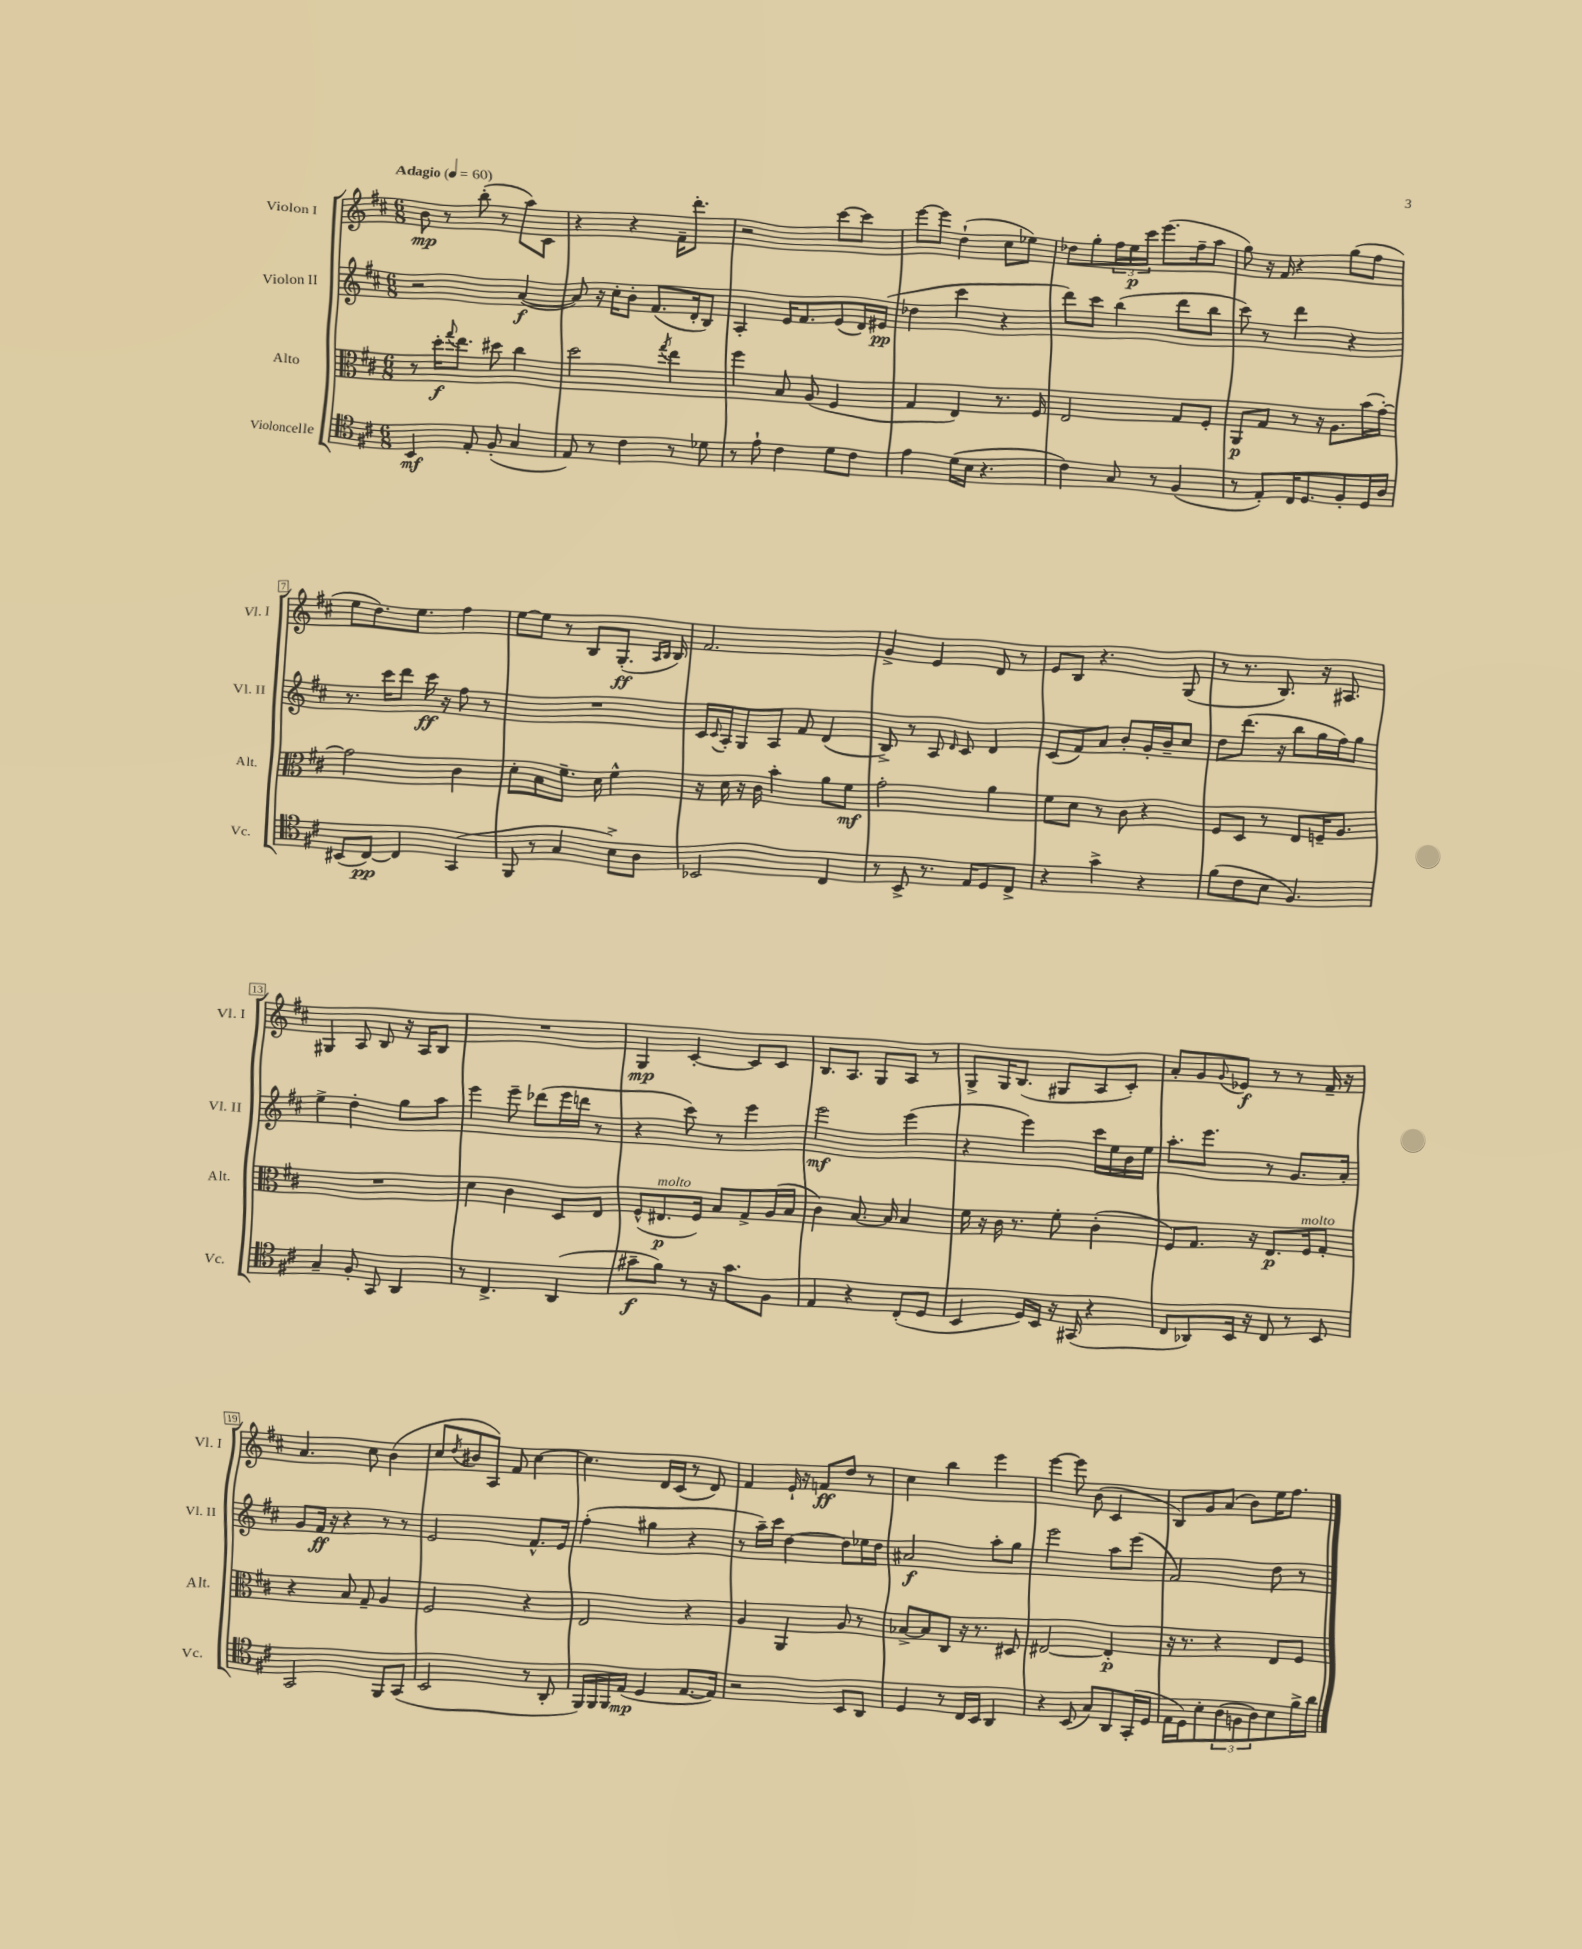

**kern	**dynam	**kern	**dynam	**kern	**dynam	**kern	**dynam
*part4	*part4	*part3	*part3	*part2	*part2	*part1	*part1
*staff4	*staff4	*staff3	*staff3	*staff2	*staff2	*staff1	*staff1
*I"Violoncelle	*	*I"Alto	*	*I"Violon II	*	*I"Violon I	*
*I'Vc.	*	*I'Alt.	*	*I'Vl. II	*	*I'Vl. I	*
*clefC4	*	*clefC3	*	*clefG2	*	*clefG2	*
*k[f#c#]	*	*k[f#c#]	*	*k[f#c#]	*	*k[f#c#]	*
*M6/8	*	*M6/8	*	*M6/8	*	*M6/8	*
*MM60	*	*MM60	*	*MM60	*	*MM60	*
=1	=1	=1	=1	=1	=1	=1	=1
!	!	!	!	!	!	!LO:TX:a:B:t=Adagio	!
4BB/	mf	8r	.	2r	.	8b\	mp
.	.	16dd'\KL	f	.	.	8r	.
.	.	8qqgg/	.	.	.	.	.
.	.	8.ee\J	.	.	.	.	.
8E'/	.	.	.	.	.	(8bb'\	.
(8F#'/	.	8dd#X\	.	.	.	8r	.
4G/	.	4cc#\	.	([4a/	f	8aa\L)	.
.	.	.	.	.	.	8c#\J	.
=2	=2	=2	=2	=2	=2	=2	=2
8E/)	.	2dd\	.	8a/])	.	4r	.
8r	.	.	.	16r	.	.	.
.	.	.	.	16cc#'\KL	.	.	.
4c#\	.	.	.	8b'\J	.	4r	.
.	.	.	.	(8.f#/L	.	.	.
.	.	8qgg/	.	.	.	.	.
8r	.	4ee\	.	.	.	16f#~\KL	.
.	.	.	.	16d'/k	.	8.ddd'\J	.
8d-X\	.	.	.	8B/J)	.	.	.
=3	=3	=3	=3	=3	=3	=3	=3
8r	.	4ff#\	.	4A'/	.	2r	.
8e`\	.	.	.	.	.	.	.
4c#\	.	8B/	.	16e/KL	.	.	.
.	.	.	.	8.f#/	.	.	.
.	.	(8A/	.	.	.	.	.
8d\L	.	4F#/	.	(8e/	.	[8ccc#\L	.
8c#\J	.	.	.	16d/L)	.	8ccc#\J]	.
.	.	.	.	(16e#X/JJ	pp	.	.
=4	=4	=4	=4	=4	=4	=4	=4
4e\	.	4G/	.	4dd-X\	.	[8eee\L	.
.	.	.	.	.	.	8eee\J]	.
(16d\LL	.	4E/)	.	4ccc#\	.	(4dd`\	.
16B\JJ	.	.	.	.	.	.	.
4.r	.	.	.	.	.	.	.
.	.	8.r	.	4r	.	8cc#\L	.
.	.	.	.	.	.	8ee-X\J)	.
.	.	16F#/	.	.	.	.	.
=5	=5	=5	=5	=5	=5	=5	=5
4c#\)	.	2E/	.	8ddd\L)	.	8dd-X\L	.
.	.	.	.	8ccc#\J	.	8gg'\	.
8G/	.	.	.	(4bb\	.	24ff#\L	.
.	.	.	.	.	.	24ee\	p
.	.	.	.	.	.	24ccc#\JJ	.
8r	.	.	.	.	.	(8.eee\L	.
(4F#/	.	8G/L	.	8ddd\L	.	.	.
.	.	.	.	.	.	16ff#~\k	.
.	.	8F#'/J	.	8bb\J	.	8aa\J	.
=6	=6	=6	=6	=6	=6	=6	=6
8r	.	8AA/L	p	8ccc#\)	.	8gg\)	.
8E'/L)	.	8G/J	.	8r	.	16r	.
.	.	.	.	.	.	16f#/	.
16C#/K	.	8r	.	4ddd\	.	4r	.
8.D/	.	.	.	.	.	.	.
.	.	16r	.	.	.	.	.
.	.	8.A\L	.	.	.	.	.
8F#'/	.	.	.	4r	.	(8gg\L	.
16D/L	.	(16b\L	.	.	.	8ff#\J	.
16A/JJ	.	[16g'\JJ)	.	.	.	.	.
!!LO:LB:g=z
=7	=7	=7	=7	=7	=7	=7	=7
(8BB#X/L	.	2g\]	.	8.r	.	8ee\L	.
[8C#/J)	pp	.	.	.	.	8.dd\)	.
.	.	.	.	16ccc#\KL	.	.	.
4C#/]	.	.	.	8ddd\J	.	.	.
.	.	.	.	.	.	8.ee\J	.
.	.	.	.	16ccc#\	ff	.	.
.	.	.	.	16r	.	.	.
(4GG/	.	4c#\	.	8ff#\	.	4ff#\	.
.	.	.	.	8r	.	.	.
=8	=8	=8	=8	=8	=8	=8	=8
8FF#/	.	8d'\L	.	2.r	.	[8ee\L	.
8r	.	8B\	.	.	.	8ee\J]	.
4G/	.	8.f#~\J	.	.	.	8r	.
.	.	.	.	.	.	8B/L	.
.	.	16d\	.	.	.	.	.
8B^\L)	.	4f#^^\	.	.	.	(8.G'/J	ff
8A\J	.	.	.	.	.	.	.
.	.	.	.	.	.	16qqA/LL	.
.	.	.	.	.	.	16qqB/JJ	.
.	.	.	.	.	.	16B/)	.
=9	=9	=9	=9	=9	=9	=9	=9
2BB-X/	.	16r	.	16c#/LL	.	2.f#/	.
.	.	.	.	8qqc#/	.	.	.
.	.	16d\	.	16A'/J	.	.	.
.	.	16r	.	8G/	.	.	.
.	.	16c#\	.	.	.	.	.
.	.	4b'\	.	8A/J	.	.	.
.	.	.	.	8f#/	.	.	.
4C#/	.	8a\L	.	(4d/	.	.	.
.	.	8f#\J	mf	.	.	.	.
=10	=10	=10	=10	=10	=10	=10	=10
8r	.	2g'\	.	8B^/)	.	4g^/	.
8BB^/	.	.	.	8r	.	.	.
8.r	.	.	.	8A/	.	4e/	.
.	.	.	.	16qqd/	.	.	.
.	.	.	.	8c#/	.	.	.
16E/KL	.	.	.	.	.	.	.
8D/	.	4a\	.	4d/	.	8d/	.
8C#^/J	.	.	.	.	.	8r	.
=11	=11	=11	=11	=11	=11	=11	=11
4r	.	8f#\L	.	(8c#/L	.	8e/L	.
.	.	8d\J	.	8f#/)	.	8B/J	.
4g^\	.	8r	.	8a/J	.	4.r	.
.	.	8c#\	.	8b'/L	.	.	.
4r	.	4r	.	16g'/L	.	.	.
.	.	.	.	16b~/J	.	.	.
.	.	.	.	8cc#/J	.	(8G/	.
=12	=12	=12	=12	=12	=12	=12	=12
(8f#\L	.	8F#/L	.	8dd\L	.	8r	.
8c#\	.	8D/J	.	(8.ddd\J	.	8.r	.
8B\J	.	8r	.	.	.	.	.
.	.	.	.	16r	.	8.B/)	.
4.F#/)	.	8E/L	.	8bb\L	.	.	.
.	.	16Fn~/K	.	16gg\L	.	16r	.
.	.	8.A/J	.	16ff#\J)	.	8.A#X/	.
.	.	.	.	8gg\J	.	.	.
!!LO:LB:g=z
=13	=13	=13	=13	=13	=13	=13	=13
4G~/	.	2.r	.	4ee^\	.	4G#X/	.
8F#'/	.	.	.	4dd'\	.	8A/	.
8GG/	.	.	.	.	.	8B/	.
4AA/	.	.	.	8gg\L	.	16r	.
.	.	.	.	.	.	16A/KL	.
.	.	.	.	8aa\J	.	8B/J	.
=14	=14	=14	=14	=14	=14	=14	=14
8r	.	4d\	.	4eee\	.	2.r	.
4.C#^/	.	.	.	.	.	.	.
.	.	4c#\	.	8eee~\	.	.	.
.	.	.	.	(8ddd-X\L	.	.	.
(4AA/	.	8D/L	.	16eee\L	.	.	.
.	.	.	.	16dddn\JJ	.	.	.
.	.	8E/J	.	8r	.	.	.
=15	=15	=15	=15	=15	=15	=15	=15
8g#X~\L	f	(8F#^^/L	.	4r	.	4G/	mp
!	!	!LO:TX:a:i:t=molto	!	!	!	!	!
8f#\J)	.	8.E#X/	p	.	.	.	.
8r	.	.	.	8ccc#\)	.	[4c#'/	.
.	.	16F#/Jk)	.	.	.	.	.
16r	.	8B/L	.	8r	.	.	.
8.g#\L	.	.	.	.	.	.	.
.	.	8G^/	.	4eee\	.	8c#/L]	.
8F#\J	.	(16A/L	.	.	.	8c#/J	.
.	.	16B/JJ	.	.	.	.	.
=16	=16	=16	=16	=16	=16	=16	=16
4E/	.	4c#\)	.	2eee\	mf	8.B/L	.
.	.	.	.	.	.	8.A/J	.
4r	.	[8.B/	.	.	.	.	.
.	.	.	.	.	.	8G/L	.
.	.	16B/]	.	.	.	.	.
(8C#'/L	.	4B/	.	(4eee\	.	8A/J	.
8D/J	.	.	.	.	.	8r	.
=17	=17	=17	=17	=17	=17	=17	=17
4BB/	.	16f#\	.	4r	.	8G^/L	.
.	.	16r	.	.	.	.	.
.	.	16c#\	.	.	.	16G/K	.
.	.	8.r	.	.	.	(8.B/J	.
16D/LL)	.	.	.	4eee\)	.	.	.
16BB/JJ	.	.	.	.	.	.	.
16r	.	8f#'\	.	.	.	8G#X/L	.
(16GG#X/	.	.	.	.	.	.	.
4r	.	(4c#'\	.	16ccc#\LL	.	8A/	.
.	.	.	.	16ee\	.	.	.
.	.	.	.	16b\	.	8c#'/J)	.
.	.	.	.	16ee\JJ	.	.	.
=18	=18	=18	=18	=18	=18	=18	=18
8C#/L	.	8F#/L)	.	8.aa'\L	.	8a'/L	.
8AA-X/)	.	8.G/J	.	.	.	8g/	.
.	.	.	.	8.eee\J	.	.	.
.	.	.	.	.	.	8qqg/	.
16BB/Jk	.	.	.	.	.	8e-X/J	f
16r	.	16r	.	.	.	.	.
8C#/	.	8.E/L	p	8r	.	8r	.
8r	.	.	.	8.g/L	.	8r	.
!	!	!LO:TX:a:i:t=molto	!	!	!	!	!
.	.	16F#/k	.	.	.	.	.
8BB/	.	8G'/J	.	.	.	16f#~/	.
.	.	.	.	16a'/Jk	.	16r	.
!!LO:LB:g=z
=19	=19	=19	=19	=19	=19	=19	=19
2GG/	.	4r	.	8g/L	.	4.a/	.
.	.	.	.	16f#/Jk	ff	.	.
.	.	.	.	16r	.	.	.
.	.	8B/	.	4r	.	.	.
.	.	8G~/	.	.	.	8cc#\	.
8FF#/L	.	4A/	.	8r	.	(4b\	.
(8GG/J	.	.	.	8r	.	.	.
=20	=20	=20	=20	=20	=20	=20	=20
2BB/	.	2F#/	.	2e/	.	8cc#/L	.
.	.	.	.	.	.	8qdd/	.
.	.	.	.	.	.	8b#X/	.
.	.	.	.	.	.	8A/J)	.
.	.	.	.	.	.	8f#/	.
8r	.	4r	.	8.f#^^/L	.	[4cc#\	.
8AA'/	.	.	.	.	.	.	.
.	.	.	.	16e/Jk	.	.	.
=21	=21	=21	=21	=21	=21	=21	=21
16FF#/LL)	.	2E/	.	(4ff#'\	.	4.cc#\]	.
16FF#/	.	.	.	.	.	.	.
16FF#/	.	.	.	.	.	.	.
(16E/JJ	mp	.	.	.	.	.	.
4D/	.	.	.	4gg#X\	.	.	.
.	.	.	.	.	.	16d/LL	.
.	.	.	.	.	.	(16c#/JJ	.
[8.E/L	.	4r	.	4r	.	8r	.
.	.	.	.	.	.	8d/)	.
16E/Jk])	.	.	.	.	.	.	.
=22	=22	=22	=22	=22	=22	=22	=22
2r	.	4A/	.	8r	.	4f#/	.
.	.	.	.	16aa~\LL)	.	.	.
.	.	.	.	16ccc#\JJ	.	.	.
.	.	4AA/	.	[4dd\	.	16e`/	.
.	.	.	.	.	.	16r	.
.	.	.	.	.	.	8fn/L	ff
8BB/L	.	8A/	.	8dd\L]	.	8dd/J	.
8AA/J	.	8r	.	16ee-X\L	.	8r	.
.	.	.	.	16dd\JJ	.	.	.
=23	=23	=23	=23	=23	=23	=23	=23
4D/	.	[8B-X^/L	.	2a#X/	f	4cc#\	.
.	.	8B-/]	.	.	.	.	.
8r	.	8C#/J	.	.	.	4bb\	.
16C#/LL	.	16r	.	.	.	.	.
16BB/JJ	.	8.r	.	.	.	.	.
4AA/	.	.	.	8aa'\L	.	4eee\	.
.	.	8D#X/	.	8gg\J	.	.	.
=24	=24	=24	=24	=24	=24	=24	=24
4r	.	[2E#X/	.	2eee\	.	[4eee\	.
(8BB/	.	.	.	.	.	8eee\]	.
8G/L)	.	.	.	.	.	(8b\	.
8AA/	.	4E#'/]	p	8aa\L	.	4c#/	.
(16GG'/L	.	.	.	(8eee\J	.	.	.
16D/JJ	.	.	.	.	.	.	.
=25	=25	=25	=25	=25	=25	=25	=25
16E\LL	.	16r	.	2f#/)	.	8B/L)	.
16D\J)	.	8.r	.	.	.	.	.
8B'\	.	.	.	.	.	8g/	.
(12A\	.	4r	.	.	.	(8a/J	.
12Fn\	.	.	.	.	.	.	.
.	.	.	.	.	.	8b\L)	.
12A\)	.	.	.	.	.	.	.
8B\	.	8E/L	.	8dd\	.	16ee\K	.
.	.	.	.	.	.	8.ff#\J	.
16f#^\L	.	8F#/J	.	8r	.	.	.
16a\JJ	.	.	.	.	.	.	.
==	==	==	==	==	==	==	==
*-	*-	*-	*-	*-	*-	*-	*-
